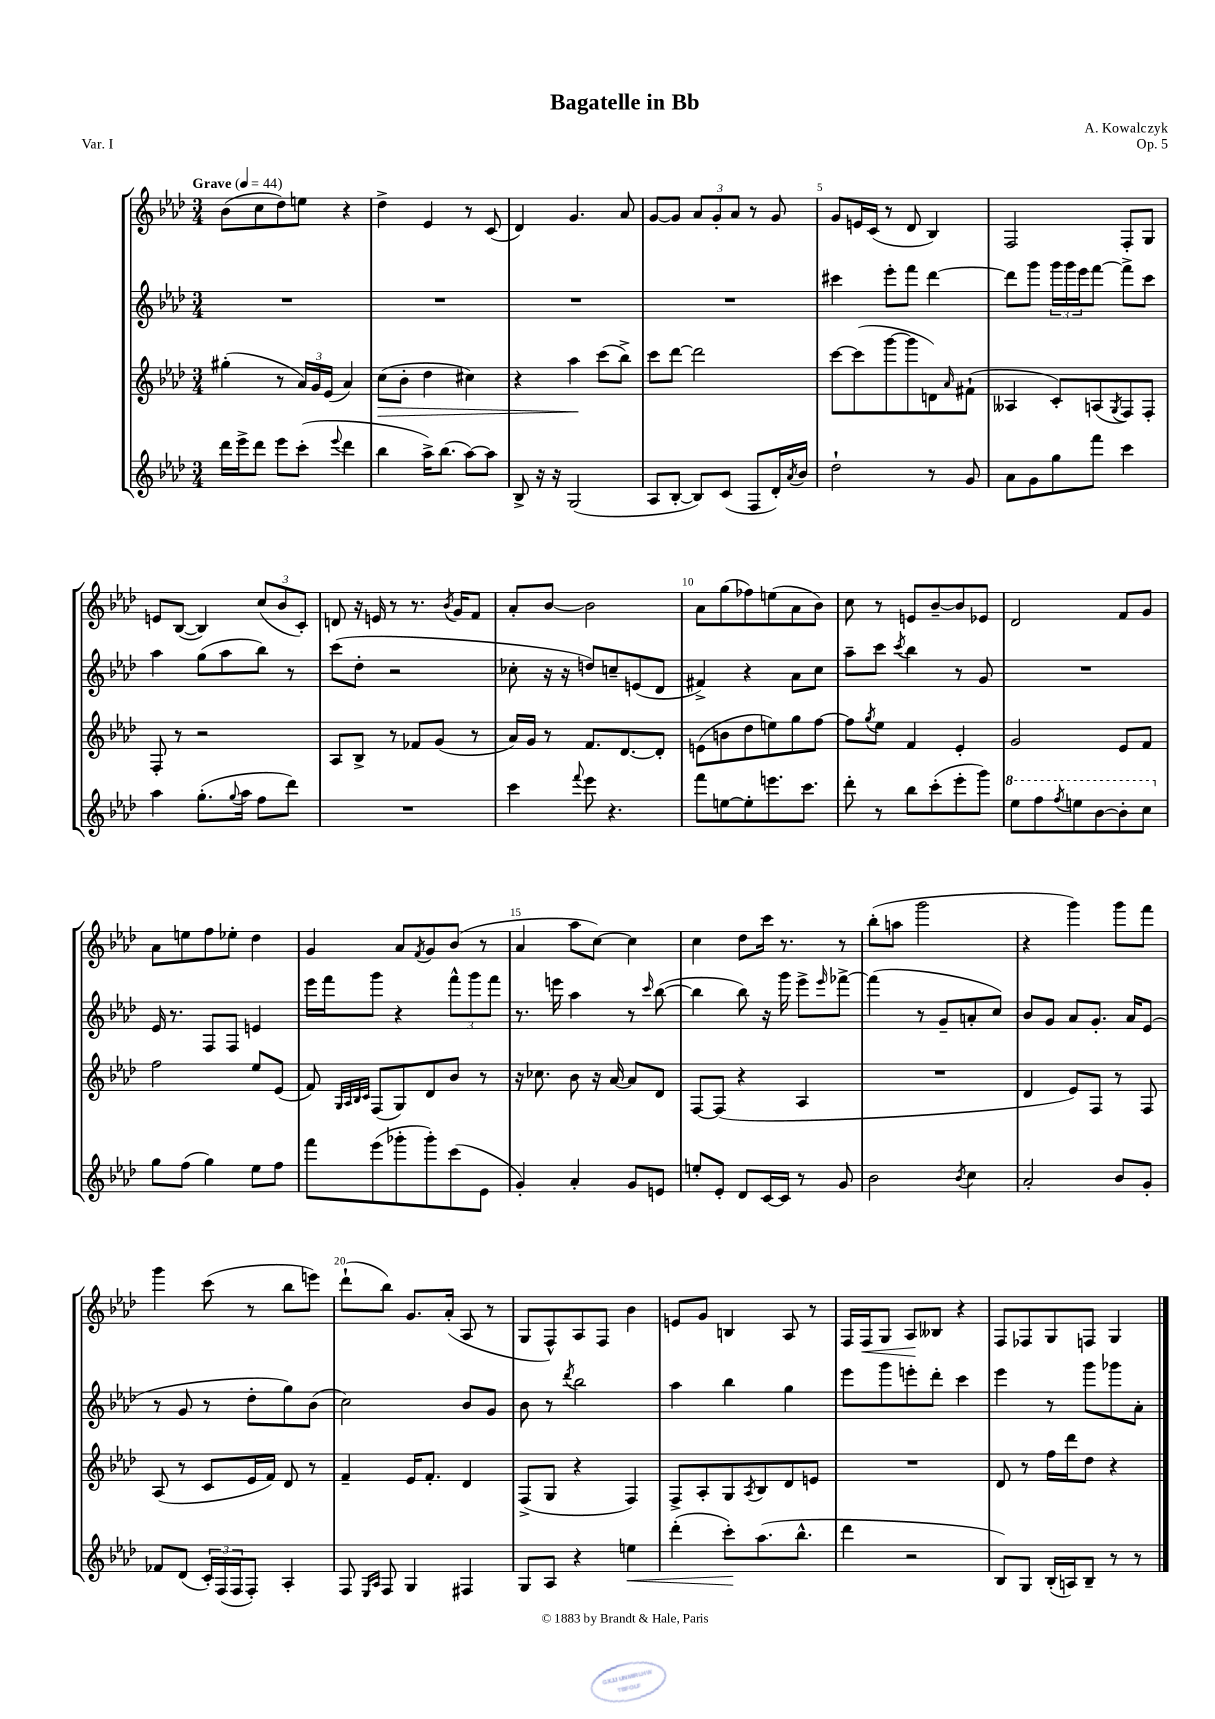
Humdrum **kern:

**kern	**dynam	**kern	**dynam	**kern	**kern	**dynam
*part4	*part4	*part3	*part3	*part2	*part1	*part1
*staff4	*staff4	*staff3	*staff3	*staff2	*staff1	*staff1
*clefG2	*	*clefG2	*	*clefG2	*clefG2	*
*k[b-e-a-d-]	*	*k[b-e-a-d-]	*	*k[b-e-a-d-]	*k[b-e-a-d-]	*
*M3/4	*	*M3/4	*	*M3/4	*M3/4	*
*MM44	*	*MM44	*	*MM44	*MM44	*
=1	=1	=1	=1	=1	=1	=1
!	!	!	!	!	!LO:TX:a:B:t=Grave	!
16ddd-\LL	.	(4gg#X'\	.	2.r	(8b-\L	.
16eee-^\J	.	.	.	.	.	.
8ddd-\J	.	.	.	.	8cc\	.
8eee-\L	.	8r	.	.	8dd-\)	.
(8ccc'\J	.	24a-/LL)	.	.	8een\J	.
.	.	24g/	.	.	.	.
.	.	(24e-/JJ	.	.	.	.
8qqeee-/	.	.	.	.	.	.
4ddd-\	.	4a-/)	.	.	4r	.
=2	=2	=2	=2	=2	=2	=2
!	!	!	!LO:HP:b	!	!	!
4bb-\	.	(8cc\L	>	2.r	4dd-^\	.
.	.	8b-'\J	.	.	.	.
16aa-^\KL)	.	4dd-\	.	.	4e-/	.
(8.bb-\J	.	.	.	.	.	.
[8aa-\L)	.	4cc#X\)	.	.	8r	.
8aa-\J]	.	.	.	.	(8c/	.
=3	=3	=3	=3	=3	=3	=3
8B-^/	.	4r	.	2.r	4d-/)	.
16r	.	.	.	.	.	.
16r	.	.	.	.	.	.
(2G/	.	4aa-\	.	.	4.g/	.
.	.	(8ccc\L	]	.	.	.
.	.	8bb-^\J)	.	.	8a-/	.
=4	=4	=4	=4	=4	=4	=4
8A-/L	.	8ccc\L	.	2.r	[8g/L	.
[8B-'/J	.	[8ddd-\J	.	.	8g/J]	.
8B-/L])	.	2ddd-\]	.	.	12a-/L	.
.	.	.	.	.	12g'/	.
(8c/J	.	.	.	.	.	.
.	.	.	.	.	12a-/J	.
8F/L	.	.	.	.	8r	.
16d-'/L)	.	.	.	.	8g/	.
8qa-/	.	.	.	.	.	.
16b-/JJ	.	.	.	.	.	.
=5	=5	=5	=5	=5	=5	=5
2dd-`\	.	[8ccc\L	.	4ccc#X\	8g/L	.
.	.	(8ccc\]	.	.	16en/L	.
.	.	.	.	.	(16c/JJ	.
.	.	[8ggg\	.	8eee-'\L	8r	.
.	.	8ggg\]	.	8fff\J	8d-/	.
8r	.	8dn\)	.	[4ddd-\	4B-/)	.
.	.	16qqa-/	.	.	.	.
8g/	.	(8f#X`\J	.	.	.	.
=6	=6	=6	=6	=6	=6	=6
8a-\L	.	4A--X/	.	8ddd-\L]	2F/	.
8g\	.	.	.	8ggg\J	.	.
8gg\	.	8c'/L)	.	24ggg\LL	.	.
.	.	.	.	24ggg\	.	.
.	.	.	.	24eee-\J	.	.
8fff\J	.	(8An/	.	[8fff\J	.	.
.	.	8qG/	.	.	.	.
4ccc\	.	8F/)	.	8fff^\L]	8F'/L	.
.	.	8F'/J	.	8ccc\J	8G/J	.
!!LO:LB:g=z
=7	=7	=7	=7	=7	=7	=7
4aa-\	.	8F'/	.	4aa-\	8en/L	.
.	.	8r	.	.	([8B-/J	.
(8.gg'\L	.	2r	.	(8gg\L	4B-/])	.
.	.	.	.	8aa-\	.	.
8qqgg/	.	.	.	.	.	.
16aa-\Jk	.	.	.	.	.	.
8ff\L	.	.	.	8bb-\J)	(12cc/L	.
.	.	.	.	.	12b-/	.
8ddd-\J)	.	.	.	8r	.	.
.	.	.	.	.	12c'/J)	.
=8	=8	=8	=8	=8	=8	=8
2.r	.	8A-/L	.	(8ccc\L	8dn/	.
.	.	8B-^/J	.	8dd-'\J	16r	.
.	.	.	.	.	16en/	.
.	.	8r	.	2r	8r	.
.	.	8f-X/L	.	.	8.r	.
.	.	(8g/J	.	.	.	.
.	.	.	.	.	8qb-/	.
.	.	.	.	.	16g/KL	.
.	.	8r	.	.	8f/J	.
=9	=9	=9	=9	=9	=9	=9
4ccc\	.	16a-/LL)	.	8cc-X'\	8a-'/L	.
.	.	16g/JJ	.	.	.	.
.	.	8r	.	16r	[8b-/J	.
.	.	.	.	16r	.	.
8qqfff/	.	.	.	.	.	.
8eee-\	.	8.f/L	.	8ddn/L)	2b-\]	.
4.r	.	.	.	8ccn~/	.	.
.	.	[8.d-/	.	.	.	.
.	.	.	.	(8en/	.	.
.	.	8d-'/J]	.	8d-/J	.	.
=10	=10	=10	=10	=10	=10	=10
8fff\L	.	(8en\L	.	4f#X^/)	8a-\L	.
[8een\	.	8bn\	.	.	(8gg\	.
8ee'\]	.	8dd-\	.	4r	8ff-X\)	.
8.eeen\	.	8een\)	.	.	(8een\	.
.	.	8gg\	.	8a-\L	8a-\	.
8.ccc\J	.	.	.	.	.	.
.	.	[8ff\J	.	8cc\J	8b-\J)	.
=11	=11	=11	=11	=11	=11	=11
8ddd-'\	.	8ff\L]	.	8aa-~\L	8cc\	.
.	.	8qgg/	.	.	.	.
8r	.	8ee-\J	.	8ccc\J	8r	.
.	.	.	.	8qccc/	.	.
8bb-\L	.	4f/	.	4bb-\	8en/L	.
(8ccc'\	.	.	.	.	[8b-~/	.
8eee-'\	.	4e-'/	.	8r	8b-/]	.
8ggg\J)	.	.	.	8g/	8e-X/J	.
=12	=12	=12	=12	=12	=12	=12
*8va	*	*	*	*	*	*
8eee-\L	.	2g/	.	2.r	2d-/	.
8fff\	.	.	.	.	.	.
8qfff/	.	.	.	.	.	.
8eeen\	.	.	.	.	.	.
[8bb-\	.	.	.	.	.	.
8bb-'\]	.	8e-/L	.	.	8f/L	.
8ccc\J	.	8f/J	.	.	8g/J	.
!!LO:LB:g=z
=13	=13	=13	=13	=13	=13	=13
*X8va	*	*	*	*	*	*
8gg\L	.	2ff\	.	16e-/	8a-\L	.
.	.	.	.	8.r	.	.
(8ff\J	.	.	.	.	8een\	.
4gg\)	.	.	.	8F/L	8ff\	.
.	.	.	.	8F/J	8ee-X'\J	.
8ee-\L	.	8ee-/L	.	4en/	4dd-\	.
8ff\J	.	(8e-/J	.	.	.	.
=14	=14	=14	=14	=14	=14	=14
8fff\L	.	8f/)	.	16eee-\LL	4g/	.
.	.	.	.	16fff\J	.	.
.	.	32qqG/LLL	.	.	.	.
.	.	32qqA-/	.	.	.	.
.	.	32qqB-/	.	.	.	.
.	.	32qqc/JJJ	.	.	.	.
(8eee-\	.	(8F/L	.	8ggg\J	.	.
8ggg-X'\	.	8G/)	.	4r	8a-/L	.
.	.	.	.	.	8qf/	.
8ggg-'\)	.	8d-/	.	.	8g/	.
(8ccc\	.	8b-/J	.	12fff^^\L	(8b-/J	.
.	.	.	.	12ggg\	.	.
8e-\J	.	8r	.	.	8r	.
.	.	.	.	12fff\J	.	.
=15	=15	=15	=15	=15	=15	=15
4g'/)	.	16r	.	8.r	4a-/	.
.	.	8.cc-X\	.	.	.	.
.	.	.	.	16eeen\	.	.
4a-'/	.	8b-\	.	4aa-\	8aa-\L	.
.	.	16r	.	.	[8cc\J)	.
.	.	[16a-/	.	.	.	.
8g/L	.	8a-/L]	.	8r	4cc\]	.
.	.	.	.	16qqccc/	.	.
8en/J	.	8d-/J	.	([8bb-\	.	.
=16	=16	=16	=16	=16	=16	=16
8een'/L	.	[8F/L	.	4bb-\]	4cc\	.
8e-'/J	.	(8F/J]	.	.	.	.
8d-/L	.	4r	.	8bb-\)	8dd-\L	.
[16c/L	.	.	.	16r	16ccc\Jk	.
16c/JJ]	.	.	.	16ggg\	8.r	.
8r	.	4A-/	.	8eee-^\L	.	.
.	.	.	.	16qqeee-/	.	.
8g/	.	.	.	[8fff-X^\J	8r	.
=17	=17	=17	=17	=17	=17	=17
2b-\	.	2.r	.	(4fff-\]	(8bb-'\L	.
.	.	.	.	.	8aan\J	.
.	.	.	.	8r	2ggg\	.
.	.	.	.	8g~/L	.	.
8qb-/	.	.	.	.	.	.
4cc\	.	.	.	8an'/	.	.
.	.	.	.	8cc/J)	.	.
=18	=18	=18	=18	=18	=18	=18
2a-'/	.	4d-/	.	8b-/L	4r	.
.	.	.	.	8g/J	.	.
.	.	8e-/L)	.	8a-/L	4ggg\)	.
.	.	8F/J	.	8.g'/J	.	.
8b-/L	.	8r	.	.	8ggg\L	.
.	.	.	.	16a-/KL	.	.
8g'/J	.	8F/	.	(8e-/J	8fff\J	.
!!LO:LB:g=z
=19	=19	=19	=19	=19	=19	=19
8f-X/L	.	(8A-/	.	8r	4ggg\	.
(8d-/J	.	8r	.	8g/	.	.
24c'/LL)	.	8c/L	.	8r	(8ccc\	.
(24F/	.	.	.	.	.	.
24F/J	.	.	.	.	.	.
8F'/J)	.	16e-/L	.	8dd-'\L	8r	.
.	.	16f/JJ)	.	.	.	.
4A-'/	.	8d-/	.	8gg\)	8bb-\L	.
.	.	8r	.	(8b-\J	8eeen\J)	.
=20	=20	=20	=20	=20	=20	=20
8F/	.	4f~/	.	2cc\)	(8ddd-`\L	.
16qqE-/LL	.	.	.	.	.	.
16qqA-/JJ	.	.	.	.	.	.
8F/	.	.	.	.	8bb-\J)	.
4G/	.	16e-/KL	.	.	8.g/L	.
.	.	8.f'/J	.	.	.	.
.	.	.	.	.	(16a-'/Jk	.
4F#X/	.	4d-/	.	8b-/L	8A-/	.
.	.	.	.	8g/J	8r	.
=21	=21	=21	=21	=21	=21	=21
8G/L	.	(8F^/L	.	8b-\	8G/L	.
8A-/J	.	8G/J	.	8r	8F^^/)	.
.	.	.	.	8qddd-/	.	.
4r	.	4r	.	2bb-\	8A-/	.
.	.	.	.	.	8F/J	.
!	!LO:HP:b	!	!	!	!	!
4een\	<	4F/)	.	.	4b-\	.
=22	=22	=22	=22	=22	=22	=22
(4ddd-'\	.	8F^/L	.	4aa-\	8en/L	.
.	.	8A-'/	.	.	8g/J	.
8ccc'\L)	.	8G/	.	4bb-\	4Bn/	.
.	.	8qA-/	.	.	.	.
(8.aa-\	[	8B-/	.	.	.	.
.	.	8d-/	.	4gg\	8A-/	.
8.bb-^^\J	.	.	.	.	.	.
.	.	8en/J	.	.	8r	.
=23	=23	=23	=23	=23	=23	=23
4ddd-\	.	2.r	.	8eee-\L	16F/LL	.
!	!	!	!	!	!	!LO:HP:b
.	.	.	.	.	16F/J	<
.	.	.	.	8ggg\	8G/J	.
2r	.	.	.	8eeen'\	8A-/L	.
.	.	.	.	8ddd-'\J	8B--X/J	[
.	.	.	.	4ccc\	4r	.
=24	=24	=24	=24	=24	=24	=24
8B-/L)	.	8d-/	.	4eee-\	8F/L	.
8G/J	.	8r	.	.	8F-X/	.
(16B-'/LL	.	16ff\LL	.	8r	8G/	.
16An/J)	.	16ddd-\J	.	.	.	.
8B-~/J	.	8dd-\J	.	8ggg\L	8Fn/J	.
8r	.	4r	.	8ggg-X\	4G/	.
8r	.	.	.	8a-'\J	.	.
==	==	==	==	==	==	==
*-	*-	*-	*-	*-	*-	*-
